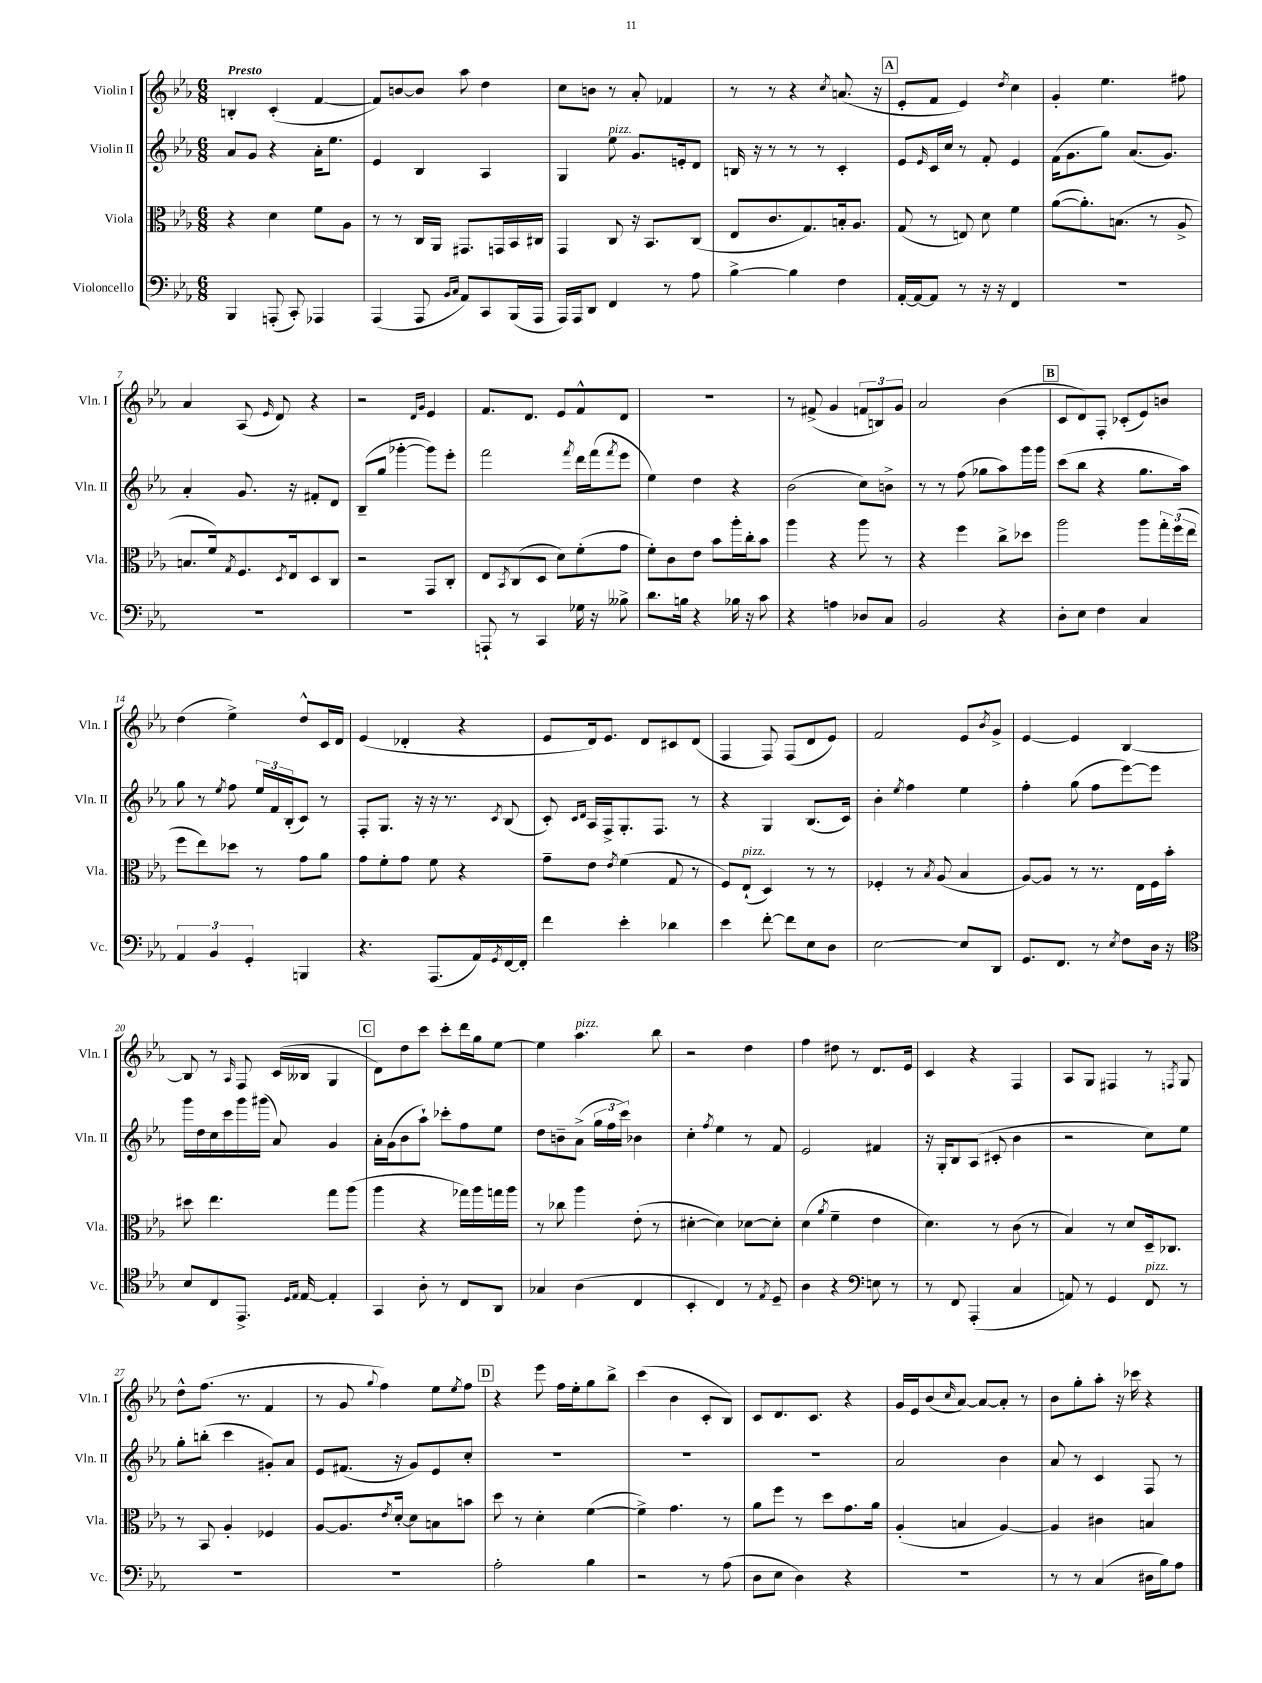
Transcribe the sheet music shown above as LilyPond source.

<<
\new StaffGroup <<
\new Staff = "s0" \with { instrumentName = "Violin I" shortInstrumentName = "Vln. I" } {
    \clef treble \key ees \major \numericTimeSignature \time 6/8 \tempo "Presto"
    b4-. c'4-.( f'4~ |
    f'8) b'8~ b'8 aes''8 d''4 |
    c''8 b'8 r8 aes'8-. fes'4 |
    r8 r8 r4 \acciaccatura { c''8 } a'8.( r16 |
    \mark \markup { \box "A" } ees'8-. f'8 ees'4) \acciaccatura { d''8 } c''4 |
    g'4-. ees''4. fis''8 |
    aes'4 aes8( \grace { ees'16 } d'8) r4 |
    r2 \grace { d'16 g'16 } ees'4 |
    f'8. d'8. ees'8 f'8-^ d'8 |
    r2. |
    r8 fis'8->( g'4 \tuplet 3/2 { f'8 b8) g'8 } |
    aes'2 bes'4( |
    \mark \markup { \box "B" } c'8 d'8) f8-. ces'8-.( ees'8) b'8 |
    d''4( ees''4->) d''8-^ c'16 d'16 |
    ees'4( des'4-. r4 |
    ees'8 d'16) ees'8. d'8 cis'8 d'8( |
    f4 f8) f8( d'8 ees'8) |
    f'2 ees'8 \acciaccatura { bes'8 } g'8-> |
    ees'4~ ees'4 bes4~ |
    bes8 r8 \grace { aes16 } f8 c'16( beses16 g4 |
    \mark \markup { \box "C" } d'8) d''8 c'''8 c'''8-. d'''16 g''16 ees''8~ |
    ees''4 aes''4.^\markup { \italic "pizz." } bes''8 |
    r2 d''4 |
    f''4 dis''8 r8 d'8. ees'16 |
    c'4 r4 f4 |
    aes8 g8 fis4 r8 \acciaccatura { f8 } g8 |
    d''8-^ f''8.( r8. f'4 |
    r8 g'8 \appoggiatura { g''8 } f''4) ees''8 \acciaccatura { ees''8 } f''8 |
    \mark \markup { \box "D" } r4 ees'''8 f''16 ees''16-. g''8 bes''8-> |
    c'''4( bes'4 c'8-. bes8) |
    c'8 d'8. c'8. r4 |
    g'16 ees'16 bes'8( \grace { c''16 } aes'8~) aes'8~ aes'8-. r8 |
    bes'8 g''8-. aes''8-. r16 ces'''16 r4 \bar "|." |
}
\new Staff = "s1" \with { instrumentName = "Violin II" shortInstrumentName = "Vln. II" } {
    \clef treble \key ees \major \numericTimeSignature \time 6/8
    aes'8 g'8 r4 aes'16-. ees''8. |
    ees'4 bes4 aes4 |
    g4 ees''8^\markup { \italic "pizz." } g'8. e'16-. d'8 |
    b16 r16 r8 r8 r8 c'4-. |
    \mark \markup { \box "A" } ees'8 \grace { ees'16 } c'16 c''16 r8 f'8-. ees'4 |
    f'16( g'8. g''8) aes'8.( g'8.) |
    aes'4-. g'8. r16 fis'8-. d'8 |
    bes8--( g''8 ges'''4~-. ges'''8) ees'''8-. |
    f'''2 \acciaccatura { f'''8 } d'''16 f'''16( \acciaccatura { f'''8 } ees'''8 |
    ees''4) d''4 r4 |
    bes'2( c''8) b'8-> |
    r8 r8 f''8( ges''8 aes''8) g'''16 g'''16 |
    \mark \markup { \box "B" } c'''8( bes''8 r4 g''8. aes''16) |
    g''8 r8 \acciaccatura { ees''8 } f''8 \tuplet 3/2 { ees''16 f'16 bes16-.( } c'8) r8 |
    f8-. g8. r16 r16 r8. \acciaccatura { c'8 } bes8( |
    c'8-.) \grace { c'16 d'16 } aes16 f16-> g8.-. f8. r8 |
    r4 g4 bes8.( c'16) |
    bes'4-. \acciaccatura { ees''8 } f''4 ees''4 |
    f''4-. g''8( f''8 ees'''8~) ees'''8 |
    g'''16 d''16 c''16 c'''16 g'''16 gis'''16( aes'8) g'4 |
    \mark \markup { \box "C" } aes'16-. g'16( bes'8 aes''8-!) ces'''8-. f''8 ees''8 |
    d''8 b'8-- aes'8->( \tuplet 3/2 { g''16 f''16 c'''16) } bes'4 |
    c''4-. \acciaccatura { f''8 } ees''4 r8 f'8 |
    ees'2 fis'4 |
    r16 g16-. bes8 aes8( cis'8-. bes'4 |
    r2 c''8) ees''8 |
    g''8-. b''8-.( c'''4 gis'8-.) aes'8 |
    ees'8 fis'8.( r16 g'8) ees'8 c''8-. |
    \mark \markup { \box "D" } R2. |
    R2. |
    R2. |
    aes'2 bes'4 |
    aes'8 r8 c'4 f8 r8 \bar "|." |
}
\new Staff = "s2" \with { instrumentName = "Viola" shortInstrumentName = "Vla." } {
    \clef alto \key ees \major \numericTimeSignature \time 6/8
    r4 d'4 f'8 aes8 |
    r8 r8 c16 aes,16 gis,8. g,16 bes,16 cis16 |
    g,4 c8 r16 bes,8. c8( |
    ees8 c'8. g8.) b16-. aes8. |
    \mark \markup { \box "A" } g8( r8 e8) d'8 f'4 |
    aes'8~( aes'8.-.) b8.( r8 aes8-> |
    b8. f'16) \acciaccatura { g8 } f8. \acciaccatura { d8 } ees16 d8 c8 |
    r2 g,8 c8-. |
    ees8 \acciaccatura { bes,8 } c8( d8 d'8) f'8-.( g'8 |
    f'8-.) c'8 ees'8 bes'8 aes''16-. c''16-. bes'8 |
    aes''4 r4 aes''8 r8 |
    r4 f''4 c''8-> des''8 |
    \mark \markup { \box "B" } aes''2 aes''8 \tuplet 3/2 { g''16-. f''16( ees''16 } |
    f''8 ees''8) des''8 r8 g'8 aes'8 |
    g'8 f'8-. g'8 f'8 r4 |
    g'8-- ees'8 \acciaccatura { ees'8 } f'4( g8 r8 |
    f8) ees8-!^\markup { \italic "pizz." }( d4) r8 r8 |
    fes4-. r8 \acciaccatura { bes8 } aes8( bes4 |
    aes8~) aes8 r8 r8. ees16 f16 bes'16-. |
    dis''8 ees''4. g''8 aes''8( |
    \mark \markup { \box "C" } aes''4 r4 ges''16) aes''16 g''16 aes''16 |
    r8 ces''8 aes''4 ees'8-.( r8 |
    dis'4~-. dis'4) des'8~ des'8-. |
    d'4( \acciaccatura { aes'8 } f'4-- ees'4 |
    d'4.) r8 c'8( r8 |
    bes4) r8 d'8 d16-- ces8. |
    r8 bes,8 aes4-. fes4 |
    aes8~ aes8. \acciaccatura { ees'8 } d'16~-. d'8 b8 b'8 |
    \mark \markup { \box "D" } d''8 r8 d'4-. f'4~( |
    f'4->) g'4. r8 |
    aes'8 f''8 r8 d''8 g'8. aes'16 |
    aes4-.( b4 aes4~) |
    aes4 cis'4 b4 \bar "|." |
}
\new Staff = "s3" \with { instrumentName = "Violoncello" shortInstrumentName = "Vc." } {
    \clef bass \key ees \major \numericTimeSignature \time 6/8
    bes,,4 a,,8-.( c,8-.) aes,,4 |
    aes,,4( aes,,8 \grace { bes,16 c16 } aes,8) c,8 bes,,16( aes,,16 |
    aes,,16) aes,,16 d,8 f,4 r8 aes8 |
    bes4~-> bes4 f4 |
    \mark \markup { \box "A" } aes,16~-. aes,16~ aes,8 r8 r16 r16 f,4 |
    R2. |
    R2. |
    R2. |
    a,,8-! r8 c,4 ges16 r16 beses8-> |
    d'8. b16 r4 bes16 r16 c'8 |
    r4 a4 des8 c8 |
    bes,2 r4 |
    \mark \markup { \box "B" } d8-. ees8 f4 c4 |
    \tuplet 3/2 { aes,4 bes,4 g,4-. } b,,4 |
    r4. aes,,8.( aes,16) \acciaccatura { g,8 } f,16~ f,16-. |
    f'4 ees'4-. des'4 |
    ees'4 f'8~-. f'8 ees8 d8 |
    ees2~ ees8 d,8 |
    g,8. f,8. r8 \acciaccatura { ees8 } f8 d16 r16 |
    \clef tenor bes8 c8 ees,8.-> \grace { d16 ees16 } ees16~ ees4-. |
    \mark \markup { \box "C" } g,4 aes8-. r8 c8 aes,8 |
    ges4 aes4( c4 |
    bes,4-. c4) r8 \acciaccatura { ees8 } d8-- |
    aes4 r4 \clef bass e8 r8 |
    r8 f,8 aes,,4-.( c4 |
    a,8) r8 g,4 f,8^\markup { \italic "pizz." } r8 |
    R2. |
    R2. |
    \mark \markup { \box "D" } aes2-. bes4 |
    r2 r8 aes8( |
    d8 ees8 d4) r4 |
    R2. |
    r8 r8 c4( dis16 bes16) aes8 \bar "|." |
}
>>
>>
